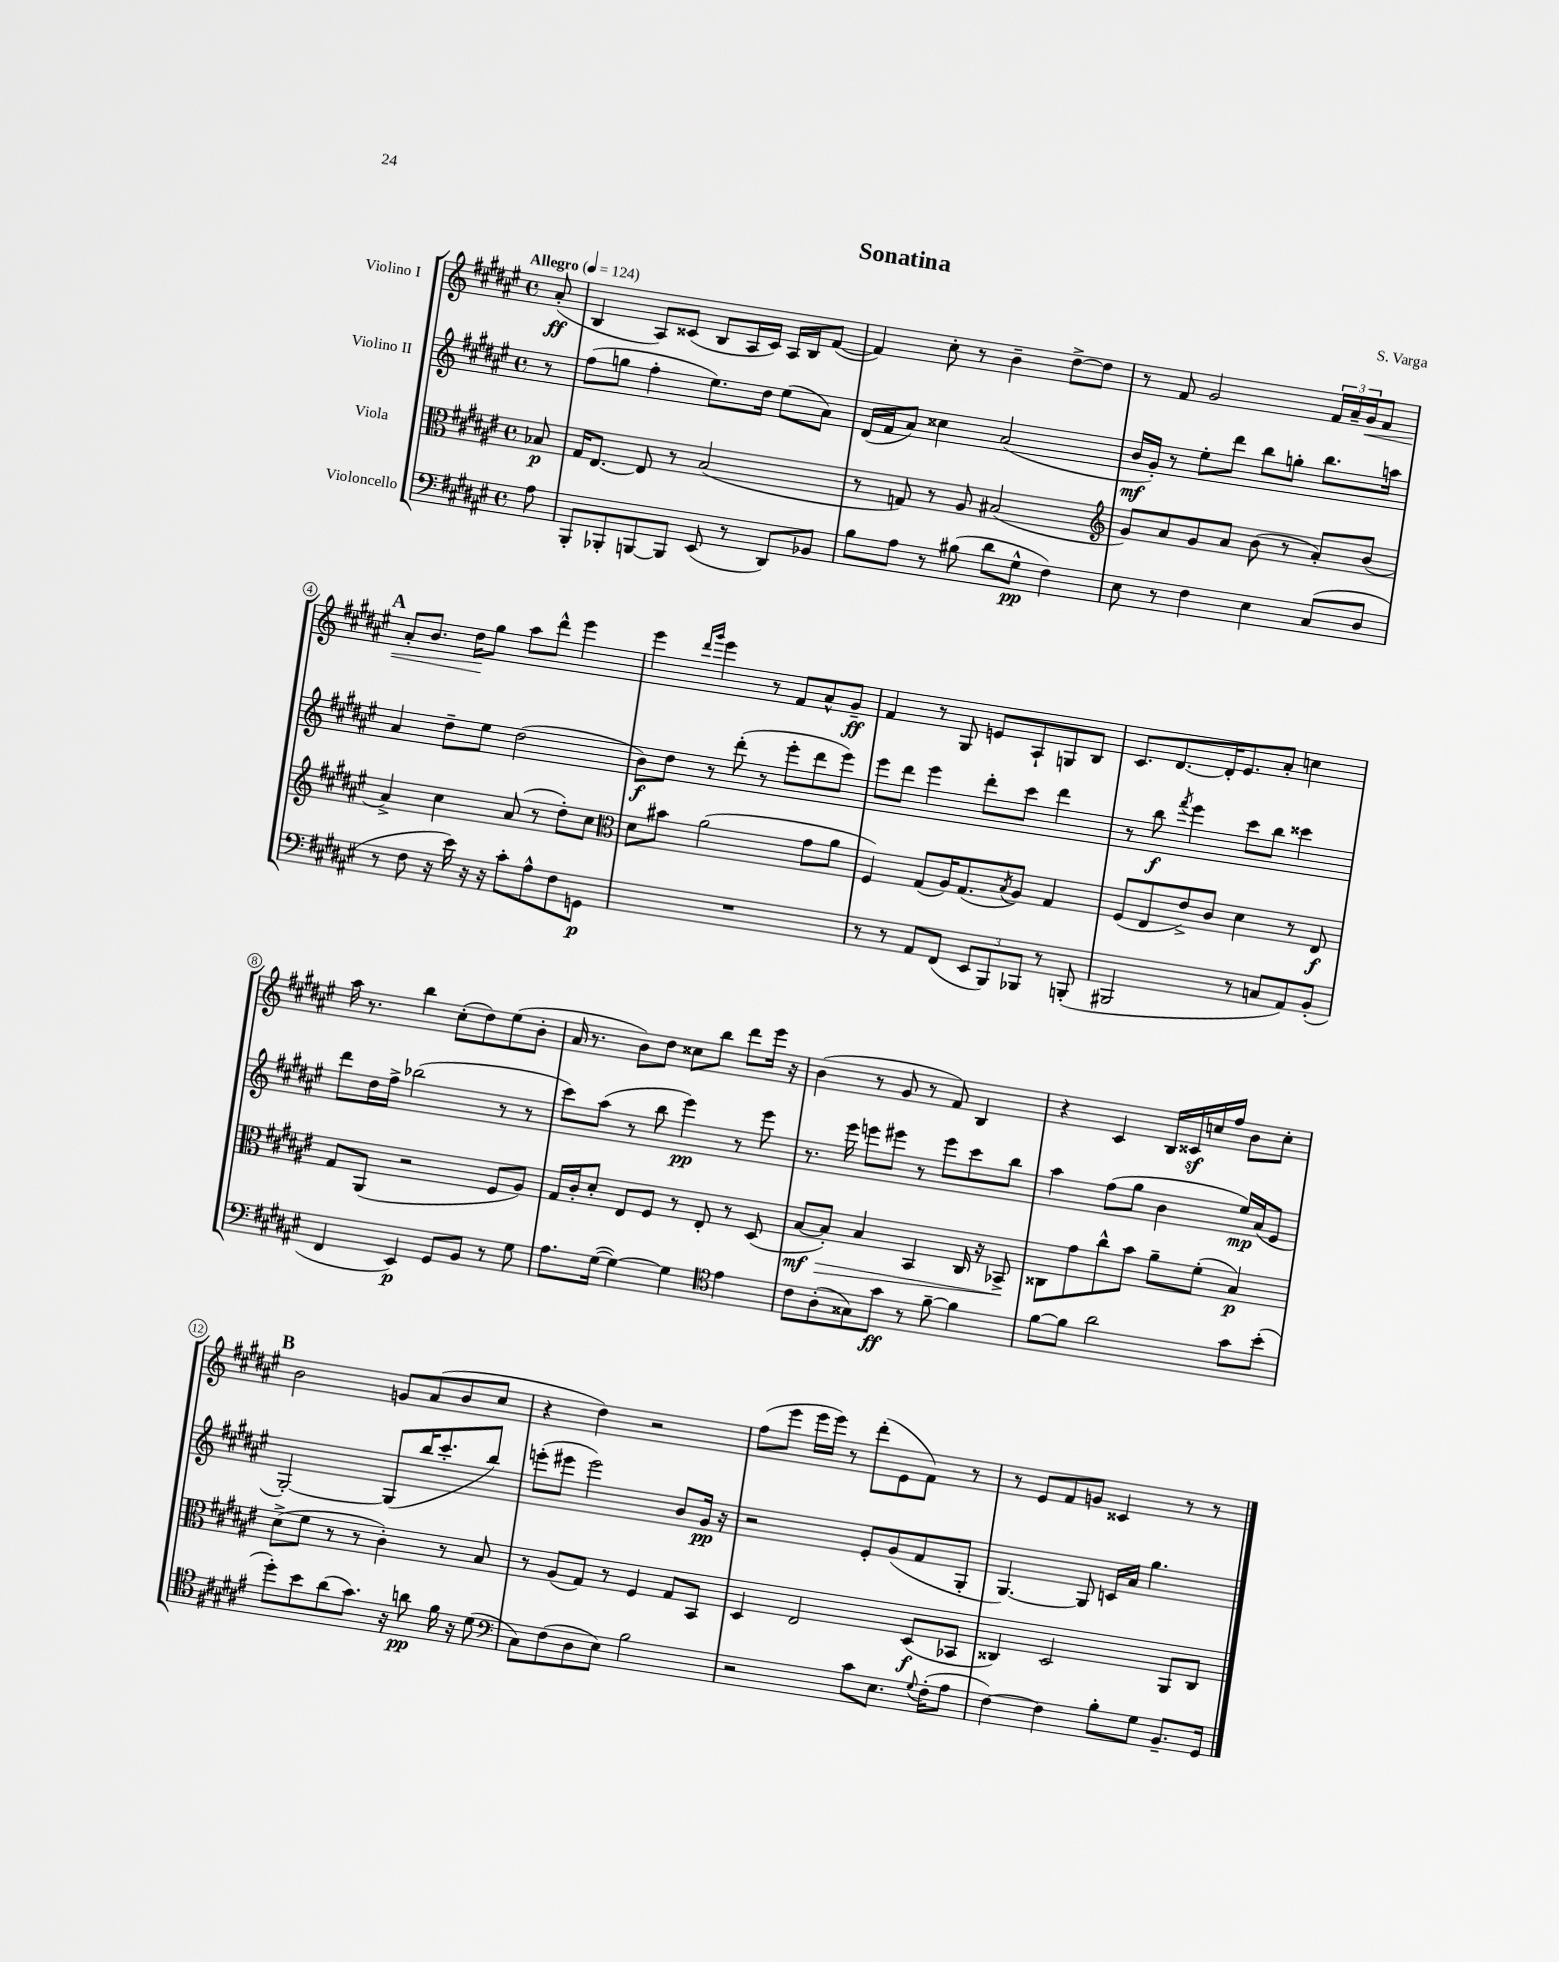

**kern	**dynam	**kern	**dynam	**kern	**dynam	**kern	**dynam
*part4	*part4	*part3	*part3	*part2	*part2	*part1	*part1
*staff4	*staff4	*staff3	*staff3	*staff2	*staff2	*staff1	*staff1
*I"Violoncello	*	*I"Viola	*	*I"Violino II	*	*I"Violino I	*
*clefF4	*	*clefC3	*	*clefG2	*	*clefG2	*
*k[f#c#g#d#a#e#]	*	*k[f#c#g#d#a#e#]	*	*k[f#c#g#d#a#e#]	*	*k[f#c#g#d#a#e#]	*
*M4/4	*	*M4/4	*	*M4/4	*	*M4/4	*
*met(c)	*	*met(c)	*	*met(c)	*	*met(c)	*
*MM124	*	*MM124	*	*MM124	*	*MM124	*
=	=	=	=	=	=	=	=
!	!	!	!	!	!	!LO:TX:a:B:t=Allegro	!
8A#\	.	8B-X/	p	8r	.	(8a#'/	ff
=1	=1	=1	=1	=1	=1	=1	=1
8BBB'/L	.	16G#/KL	.	(8ff#\L	.	4B/	.
.	.	[8.E#/J	.	.	.	.	.
8BBB-X'/	.	.	.	8ggn\J	.	.	.
[8BBBn/	.	8E#/]	.	4ff#'\	.	8A#/L)	.
8BBB/J]	.	8r	.	.	.	(8c##X/J	.
(8EE#/	.	(2B/	.	8.ee#\L)	.	8B/L	.
8r	.	.	.	.	.	16A#/L	.
.	.	.	.	16dd#\Jk	.	16c##/JJ)	.
8DD#/L)	.	.	.	(8ee#\L	.	16A#/LL	.
.	.	.	.	.	.	16B/J	.
8BB-X/J	.	.	.	8a#\J)	.	([8f#/J	.
=2	=2	=2	=2	=2	=2	=2	=2
8B\L	.	8r	.	(16d#/LL	.	4f#/])	.
.	.	.	.	16f#/J	.	.	.
8A#\J	.	8Gn/)	.	8a#/J)	.	.	.
8r	.	8r	.	4cc##X\	.	8cc#'\	.
(8B#X\	.	8A#/	.	.	.	8r	.
8d#\L	.	(2B#X/	.	(2a#/	.	4b~\	.
8G#^^\J	pp	.	.	.	.	.	.
4F#\)	.	.	.	.	.	[8dd#^\L	.
.	.	.	.	.	.	8dd#\J]	.
=3	=3	=3	=3	=3	=3	=3	=3
*	*	*clefG2	*	*	*	*	*
8E#\	.	8g#/L)	.	16b/LL	mf	8r	.
.	.	.	.	16g#'/JJ)	.	.	.
8r	.	8a#/	.	8r	.	8f#/	.
4F#\	.	8g#/	.	8ee#'\L	.	2g#/	.
.	.	8a#/J	.	8ddd#\J	.	.	.
4E#\	.	(8b\	.	8bb\L	.	.	.
.	.	8r	.	8ggn'\J	.	.	.
(8C#/L	.	8a#'/L)	.	8.bb\L	.	24f#/LL	.
.	.	.	.	.	.	24a#~/	.
!	!	!	!	!	!	!	!LO:HP:b
.	.	.	.	.	.	24g#/J	<
8D#/J	.	(8b/J	.	.	.	8f#/J	.
.	.	.	.	16aan\Jk	.	.	.
!!LO:LB:g=z
!!LO:REH:place=s1:t=A
=4	=4	=4	=4	=4	=4	=4	=4
8r	.	4a#^/)	.	4a#/	.	8a#'/L	.
8F#\	.	.	.	.	.	8.b/J	.
16r	.	4cc#\	.	8dd#~\L	.	.	.
16e#\)	.	.	.	.	.	16dd#\KL	.
16r	.	.	.	8ee#\J	.	8gg#\J	[
16r	.	.	.	.	.	.	.
8c#'\L	.	(8a#/	.	(2dd#\	.	8aa#\L	.
8A#^^\	.	8r	.	.	.	8ddd#^^\J	.
8F#\	.	8dd#'\L)	.	.	.	4eee#\	.
8GGn\J	p	8cc#\J	.	.	.	.	.
=5	=5	=5	=5	=5	=5	=5	=5
*	*	*clefC3	*	*	*	*	*
1r	.	8d#\L	.	8b\L)	f	4eee#\	.
.	.	8b#X\J	.	8dd#\J	.	.	.
.	.	.	.	.	.	16qqddd#/LL	.
.	.	.	.	.	.	16qqggg#/JJ	.
.	.	(2a#\	.	8r	.	4eee#\	.
.	.	.	.	(8ddd#'\	.	.	.
.	.	.	.	8r	.	8r	.
.	.	.	.	8eee#'\L	.	8f#/L	.
.	.	8g#\L	.	8ddd#\	.	8a#^^/	.
.	.	8a#\J	.	8eee#\J)	.	8g#~/J	ff
=6	=6	=6	=6	=6	=6	=6	=6
8r	.	4F#/)	.	8eee#\L	.	4f#/	.
8r	.	.	.	8ddd#\J	.	.	.
8AA#/L	.	(8G#/L	.	4eee#\	.	8r	.
(8FF#/J	.	16A#/K)	.	.	.	8G#/	.
.	.	(8.G#/	.	.	.	.	.
12EE#/L	.	.	.	8ddd#'\L	.	8en/L	.
12BBB/)	.	.	.	.	.	.	.
.	.	8qB/	.	.	.	.	.
.	.	8A#/J)	.	8ccc#\J	.	8A#`/	.
12BBB-X/J	.	.	.	.	.	.	.
8r	.	4G#/	.	4ddd#\	.	8Gn/	.
(8BBBn'/	.	.	.	.	.	8B/J	.
=7	=7	=7	=7	=7	=7	=7	=7
2BBB#X/	.	(8F#/L	.	8r	.	8.c#/L	.
.	.	8E#/	.	8bb\	f	.	.
.	.	.	.	.	.	[8.d#/	.
.	.	.	.	8qfff#/	.	.	.
.	.	8e#^/)	.	4eee#\	.	.	.
.	.	8c#/J	.	.	.	16d#'/K]	.
.	.	.	.	.	.	8.e#/	.
8r	.	4d#\	.	8ccc#\L	.	.	.
8Cn/L	.	.	.	8bb\J	.	8a#'/J	.
8AA#/)	.	8r	.	4ccc##X\	.	4ccn\	.
(8BB'/J	.	8E#/	f	.	.	.	.
!!LO:LB:g=z
=8	=8	=8	=8	=8	=8	=8	=8
4FF#/	.	8G#/L	.	8ddd#\L	.	16aa#\	.
.	.	.	.	.	.	8.r	.
.	.	(8AA#/J	.	16dd#\L	.	.	.
.	.	.	.	16ff#^\JJ	.	.	.
4EE#/)	p	2r	.	(2bb-X\	.	4bb\	.
8GG#/L	.	.	.	.	.	(8cc#'\L	.
8BB/J	.	.	.	.	.	8dd#\)	.
8r	.	8F#/L	.	8r	.	(8ee#\	.
8G#\	.	8A#/J)	.	8r	.	8b'\J	.
=9	=9	=9	=9	=9	=9	=9	=9
8.A#\L	.	16G#/LL	.	8ccc#\L)	.	16a#/	.
.	.	16c#'/J	.	.	.	8.r	.
.	.	8d#'/J	.	(8aa#\J	.	.	.
([16G#\Jk	.	.	.	.	.	.	.
4G#\_)	.	8E#/L	.	8r	.	8b\L)	.
.	.	8F#/J	.	8bb\	.	8dd#\J	.
4G#\]	.	8r	.	4eee#\)	pp	8cc##X\L	.
.	.	8E#'/	.	.	.	8bb\J	.
*clefC4	*	*	*	*	*	*	*
4e#\	.	8r	.	8r	.	8ddd#\L	.
.	.	(8D#/	.	8eee#\	.	16eee#\Jk	.
.	.	.	.	.	.	16r	.
=10	=10	=10	=10	=10	=10	=10	=10
8c#\L	.	[8B/L	mf	8.r	.	(4b\	.
!	!	!	!LO:HP:b	!	!	!	!
(8A#'\	.	8B'/J])	>	.	.	.	.
.	.	.	.	16eee#\	.	.	.
8G##X\)	.	4B/	.	8eeen\L	.	8r	.
8g#\J	ff	.	.	8eee#X\J	.	8g#/	.
8r	.	4BB/	.	8r	.	8r	.
[8f#~\	.	.	.	8eee#\L	.	8f#/)	.
4f#\]	.	16C#/	.	8ccc#\	.	4B/	.
.	.	16r	.	.	.	.	.
.	.	8BB-X^/	.	8bb\J	.	.	.
.	.	.	]	.	.	.	.
=11	=11	=11	=11	=11	=11	=11	=11
[8f#\L	.	8C##X\L	.	4aa#\	.	4r	.
8f#\J]	.	8g#\	.	.	.	.	.
2a#\	.	8cc#^^\	.	(8ff#\L	.	4c#/	.
.	.	8b\J	.	8gg#\J	.	.	.
.	.	8a#~\L	.	4b\	.	16B/LL	.
.	.	.	.	.	.	16c##Xz/	.
.	.	(8f#'\J	.	.	.	16ccn/	.
.	.	.	.	.	.	16ff#/JJ	.
8g#\L	.	4B/)	p	16ee#/LL)	mp	8b\L	.
.	.	.	.	(16a#/J	.	.	.
(8b'\J	.	.	.	8e#/J	.	8cc'\J	.
!!LO:LB:g=z
!!LO:REH:place=s1:t=B
=12	=12	=12	=12	=12	=12	=12	=12
8dd#'\L)	.	(8d#^\L	.	[2G#'/)	.	2b\	.
8b\	.	8f#\J	.	.	.	.	.
(8a#\	.	8r	.	.	.	.	.
8.g#\J)	.	8r	.	.	.	.	.
.	.	4c#'\)	.	(8G#/L]	.	8gn/L	.
16r	.	.	.	.	.	.	.
8an\	pp	.	.	16bb/K	.	(8a#/	.
.	.	.	.	8.ccc#'/	.	.	.
16f#\	.	8r	.	.	.	8b/	.
16r	.	.	.	.	.	.	.
(8d#\	.	8B/	.	8bb/J)	.	8cc#/J	.
=13	=13	=13	=13	=13	=13	=13	=13
*clefF4	*	*	*	*	*	*	*
8C#\L)	.	8r	.	(8eeen'\L	.	4r	.
(8F#\	.	(8A#/L	.	8eee#X\J	.	.	.
8D#\	.	8G#/J)	.	2eee#\)	.	4dd#\)	.
8E#\J)	.	8r	.	.	.	.	.
2B\	.	4F#/	.	.	.	2r	.
.	.	8G#/L	.	8b/L	.	.	.
.	.	8BB/J	.	16g#/Jk	pp	.	.
.	.	.	.	16r	.	.	.
=14	=14	=14	=14	=14	=14	=14	=14
2r	.	4D#/	.	2r	.	(8ff#\L	.
.	.	.	.	.	.	8eee#\J	.
.	.	2E#/	.	.	.	16eee#\LL	.
.	.	.	.	.	.	16eee#\JJ)	.
.	.	.	.	.	.	8r	.
8c#\L	.	.	.	8e#'/L	.	(8ddd#'\L	.
8.E#\J	.	.	.	(8g#/	.	8e#\	.
.	.	(8D#/L	f	8f#/	.	8f#\J)	.
8qqG#/	.	.	.	.	.	.	.
(16F#'\KL	.	.	.	.	.	.	.
8A#\J	.	8BB-X/J	.	8G#'/J	.	8r	.
=15	=15	=15	=15	=15	=15	=15	=15
[4F#\)	.	4C##X/)	.	[4.G#/)	.	8r	.
.	.	.	.	.	.	8e#/L	.
4F#\]	.	2D#/	.	.	.	8f#/	.
.	.	.	.	8G#/]	.	8gn/J	.
8B'\L	.	.	.	16cn/LL	.	4c##X/	.
.	.	.	.	16a#/JJ	.	.	.
8G#\J	.	.	.	4.gg#\	.	.	.
8.BB~/L	.	8AA#/L	.	.	.	8r	.
.	.	8C##/J	.	.	.	8r	.
16GG#/Jk	.	.	.	.	.	.	.
==	==	==	==	==	==	==	==
*-	*-	*-	*-	*-	*-	*-	*-
